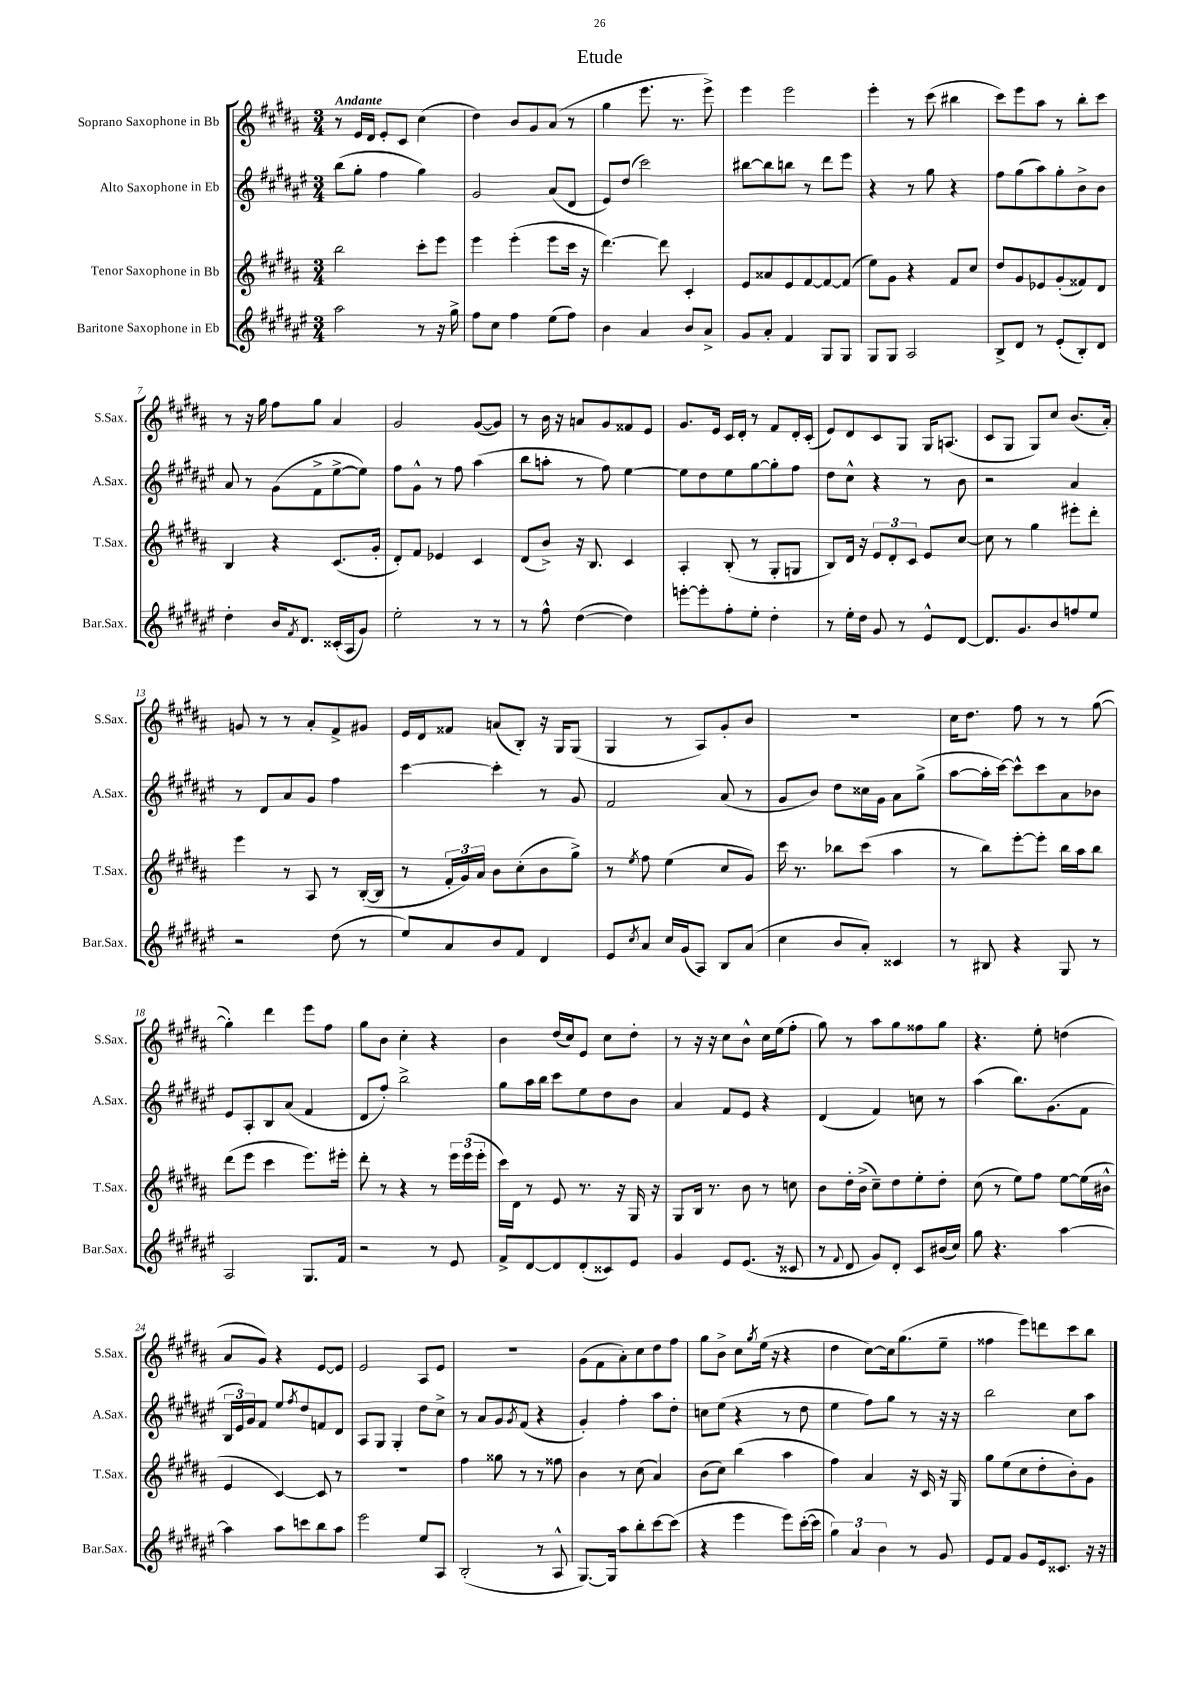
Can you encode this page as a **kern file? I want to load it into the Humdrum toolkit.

**kern	**kern	**kern	**kern
*staff4	*staff3	*staff2	*staff1
*clefG2	*clefG2	*clefG2	*clefG2
*k[f#c#g#d#a#e#]	*k[f#c#g#d#a#]	*k[f#c#g#d#a#e#]	*k[f#c#g#d#a#]
*M3/4	*M3/4	*M3/4	*M3/4
2aa#	2bb	(8bb	8r
.	.	8gg#'	16e
.	.	.	16d#
.	.	4ff#	8e'
.	.	.	8c#
8r	8ccc#'	4gg#)	(4cc#
16r	8eee	.	.
16gg#^	.	.	.
=	=	=	=
8ff#	4eee	2g#	4dd#)
8cc#	.	.	.
4ff#	(4eee'	.	8b
.	.	.	8g#
(8ee#	8eee	(8a#	(8a#
8ff#)	16ccc#	8d#	8r
.	16r	.	.
=	=	=	=
4b	[4.ddd#)	8e#)	4gg#
.	.	(8dd#	.
4a#	.	2ccc#)	8.eee
.	8ddd#]	.	.
.	.	.	8.r
8b	4c#'	.	.
8a#^	.	.	8eee^)
=	=	=	=
8g#	8e	[8bb#	4eee
8a#'	8a##	8bb#]	.
4f#	8e	8bb	2eee
.	[8f#	8r	.
8G#	8f#_	8ddd#	.
8G#	(8f#]	8eee#	.
=	=	=	=
8G#	8ee)	4r	4eee'
8G#	8g#	.	.
2A#	4r	8r	8r
.	.	8gg#	(8ccc#
.	8f#	4r	4bb#
.	8cc#	.	.
=	=	=	=
8B^	8dd#	8ff#	8ccc#)
8d#	8g#	(8gg#	8eee
8r	8e-	8aa#)	8aa#
(8e#'	(8g#'	8gg#'	8r
8B')	8f##)	8b^	8bb'
8d#	8d#	8b	8ccc#
=	=	=	=
4dd#'	4B	8a#	8r
.	.	8r	16r
.	.	.	16gg#
16b	4r	(8g#	8ff#
8qf#	.	.	.
8.d#	.	.	.
.	.	8f#^	8gg#
(16c##'	(8.c#	[8ee#^	4a#
16A#	.	.	.
8g#)	.	8ee#])	.
.	16g#'	.	.
=	=	=	=
2ee#'	8d#')	8ff#	2g#
.	8f#	8g#^^	.
.	4e-	8r	.
.	.	8ff#	.
8r	4c#	(4aa#	([8g#
8r	.	.	8g#])
=	=	=	=
8r	(8d#	8bb	8r
8ff#^^	8b^)	8aa'	16b
.	.	.	16r
([4dd#	16r	8r	8a
.	8.B	.	.
.	.	8ff#)	8g#
4dd#])	4c#	[4ee#	8f##
.	.	.	8e
=	=	=	=
[8eee'	4A#'	8ee#]	8.g#
8eee']	.	8dd#	.
.	.	.	16e
8ff#'	(8B'	8ee#	16c#
.	.	.	16d#'
8ee#'	8r	[8gg#	8r
4dd#'	8G#'	8gg#']	8f#
.	8G	8ff#	16d#'
.	.	.	(16c#'
=	=	=	=
8r	8B)	8dd#	8e)
16ee#'	16d#	8cc#^^	8d#
16dd#	16r	.	.
8g#	12e	4r	8c#
.	12d#'	.	.
8r	.	.	8G#
.	12c#	.	.
8e#^^	8e	8r	16G#
.	.	.	(8.A
[8d#	[8cc#	8b	.
=	=	=	=
8.d#]	8cc#]	2r	8c#
.	8r	.	8G#
8.g#	.	.	.
.	4gg#	.	8G#)
8b	.	.	8cc#
8ff	8eee#'	4a#	(8.b
8ee#	8ddd#'	.	.
.	.	.	16a#')
=	=	=	=
2r	4eee	8r	8g
.	.	8d#	8r
.	8r	8a#	8r
.	8A#	8g#	8a#'
(8dd#	8r	4ff#	8f#^
8r	([16B'	.	8g#
.	16B]	.	.
=	=	=	=
8ee#)	8r	[4ccc#	16e
.	.	.	16d#
8a#	24f#'	.	8f##
.	24g#)	.	.
.	24a#	.	.
8b	8b	4ccc#']	(8a
8f#	(8cc#'	.	8B')
4d#	8b	8r	16r
.	.	.	16G#
.	8gg#^)	8g#	(8G#
=	=	=	=
8e#	8r	2f#	4G#
8qcc#	8qee	.	.
8a#	8ff#	.	.
16cc#	(4ee	.	8r
(16g#	.	.	.
8A#)	.	.	8A#)
8B	8cc#	(8a#	8g#'
(8a#	8g#)	8r	8b
=	=	=	=
4cc#	16ccc#	8g#	2.r
.	8.r	.	.
.	.	8b)	.
8b	8bb-	8dd#	.
8a#')	(8ccc#	16cc##	.
.	.	16g#	.
4c##	4aa#	8a#	.
.	.	(8gg#^	.
=	=	=	=
8r	8r	[8aa#	16cc#
.	.	.	8.dd#
8B#	8bb)	16aa#']	.
.	.	[16ccc#)	.
4r	[8eee'	8ccc#^^]	8ff#
.	8eee']	8ccc#	8r
8G#	16bb	8a#	8r
.	16aa#	.	.
8r	8bb	8b-	([8gg#
=	=	=	=
2A#	(8ddd#	8e#	4gg#'])
.	8eee	8A#'	.
.	4ccc#	8B	4ddd#
.	.	(8a#	.
8.G#	8.eee)	4f#	8eee
.	.	.	8ff#
16f#	16eee#'	.	.
=	=	=	=
2r	8ddd#'	8d#	8gg#
.	8r	8ff#')	8b
.	4r	2bb^	4cc#'
8r	8r	.	4r
8e#	24eee	.	.
.	(24eee	.	.
.	24eee'	.	.
=	=	=	=
8f#^	16ccc#)	8gg#	4b
.	16d#	.	.
[8d#	8r	16aa#	.
.	.	16bb	.
8d#]	8e	8ccc#	(16dd#
.	.	.	16cc#)
(8d#'	8.r	8ee#	8e
8c##)	.	8dd#	8cc#
.	16r	.	.
8e#	16G#	8b	8dd#'
.	16r	.	.
=	=	=	=
4g#	8G#	4a#	8r
.	16B	.	16r
.	8.r	.	16r
8e#	.	8f#	8cc#
(8.e#	8b	8e#	8b^^
.	8r	4r	16cc#
16r	.	.	(16ee
8c##	8cc	.	8ff#'
=	=	=	=
8r	8b	(4d#	8gg#)
8qqf#	.	.	.
8d#	16dd#'	.	8r
.	(16b^	.	.
8g#)	8cc#~)	4f#)	8aa#
8d#'	8dd#	.	8gg#
8c#	8ee'	8cc	8ff##
(16b#	8dd#'	8r	8gg#
16cc#)	.	.	.
=	=	=	=
8gg#	(8cc#	(4aa#	4.r
4.r	8r	.	.
.	8ee)	8.bb)	.
.	8ff#	.	8ee'
.	.	(8.g#	.
[4aa#	[8ee	.	(4dd
.	(16ee]	8f#	.
.	16b#^^	.	.
=	=	=	=
4aa#]	4e	24B	8a#
.	.	24e#)	.
.	.	24g#	.
.	.	8f#	8g#)
8aa#	[4c#)	8ee#	4r
.	.	8qff#	.
8ccc	.	8dd#	.
8bb	8c#]	8f	[8e
8aa#	8r	8d#	8e]
=	=	=	=
2eee#	2.r	8A#	2e
.	.	8G#	.
.	.	4G#'	.
8ee#	.	8dd#	8A#
8A#	.	8cc#^	8e
=	=	=	=
(2B'	4ff#	8r	2.r
.	.	8a#	.
.	8gg##	8g#	.
.	.	8qg#	.
.	8r	(8f#	.
8r	8r	4r	.
8A#^^	8ff##	.	.
=	=	=	=
[8.G#)	4b	4g#')	(8g#
.	.	.	8f#
16G#]	.	.	.
8aa#	8r	4ff#'	8a#')
8bb'	(8cc#	.	8cc#
[8ccc#	4a#)	8aa#	8dd#
(8ccc#]	.	8dd#'	8ff#
=	=	=	=
4r	(8b	8cc	8gg#
.	8cc#)	(8ee#	8b^
4eee#	(4bb	4r	8cc#
.	.	.	8qgg#
.	.	.	(16ee
.	.	.	16r
8eee#)	4aa#	8r	4r
([16ccc#'	.	8dd#	.
16ccc#]	.	.	.
=	=	=	=
6gg#)	4ff#)	4ee#	4dd#
6a#	.	.	.
.	4a#	8ff#)	[8cc#)
6b	.	.	.
.	.	8gg#	16cc#]
.	.	.	(8.gg#
8r	16r	8r	.
.	16c#	.	.
8g#	16r	16r	8ee~
.	16G#	16r	.
=	=	=	=
8e#	8gg#	2bb	4ff##
8f#	(8ee	.	.
8g#	8cc#	.	8eee)
16e#	8dd#'	.	8ddd
8.c##	.	.	.
.	8b')	8cc#	8ccc#
16r	8g#	8aa#	8bb
16r	.	.	.
==	==	==	==
*-	*-	*-	*-
